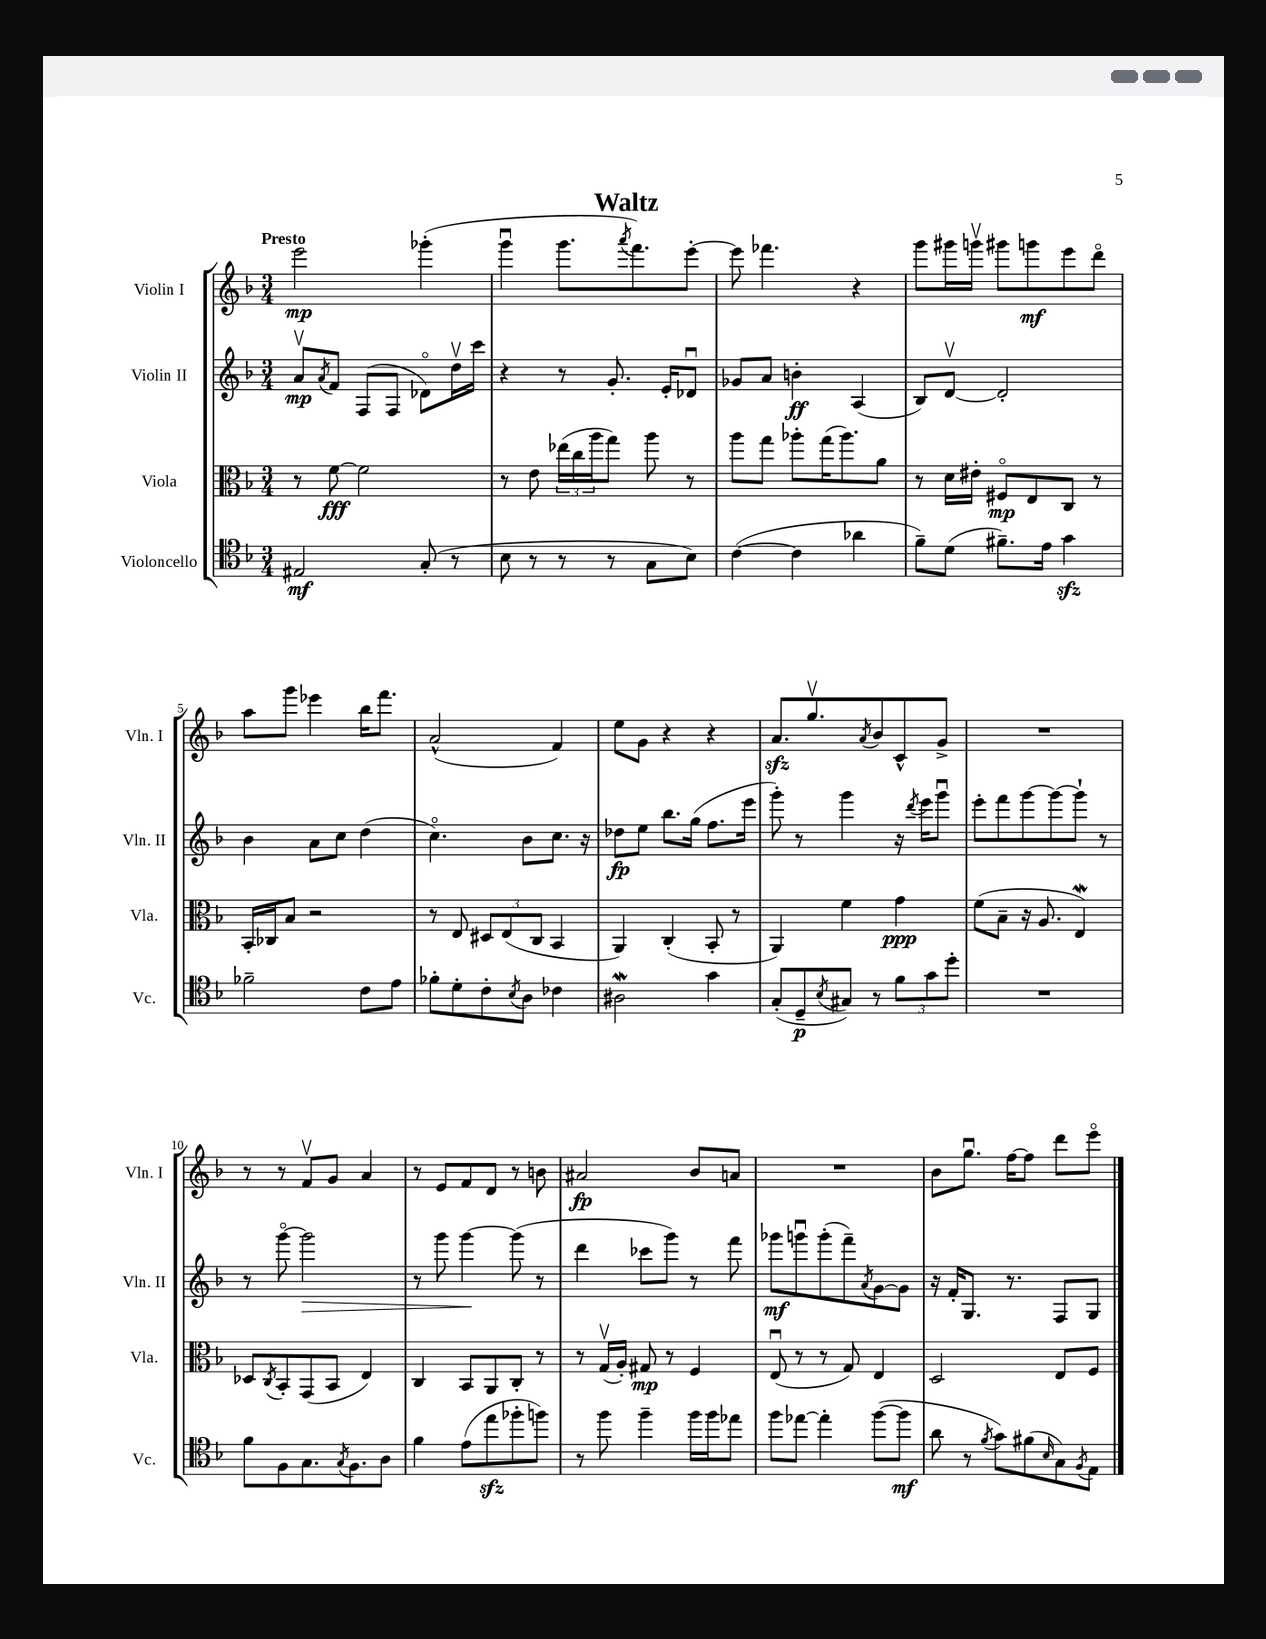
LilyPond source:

\header { title = "Waltz" }
<<
\new StaffGroup <<
\new Staff = "s0" \with { instrumentName = "Violin I" shortInstrumentName = "Vln. I" } {
    \clef treble \key f \major \numericTimeSignature \time 3/4 \tempo "Presto"
    e'''2\mp ges'''4-.( |
    g'''4\downbow g'''8. \acciaccatura { a'''8 } f'''8.) e'''8~-. |
    e'''8 fes'''4. r4 |
    g'''8 gis'''16 g'''16\upbow gis'''8 g'''8\mf e'''8 d'''8\flageolet |
    a''8 g'''8 ees'''4 bes''16 f'''8. |
    a'2-^( f'4) |
    e''8 g'8 r4 r4 |
    a'8.\sfz g''8.\upbow \acciaccatura { a'8 } bes'8 c'8-^ g'8-> |
    R2. |
    r8 r8 f'8\upbow g'8 a'4 |
    r8 e'8 f'8 d'8 r8 b'8 |
    ais'2\fp bes'8 a'8 |
    R2. |
    bes'8 g''8.\downbow f''16~ f''8 d'''8 e'''8\flageolet \bar "|." |
}
\new Staff = "s1" \with { instrumentName = "Violin II" shortInstrumentName = "Vln. II" } {
    \clef treble \key f \major \numericTimeSignature \time 3/4
    a'8\upbow\mp \acciaccatura { a'8 } f'8 f8( f8 des'8\flageolet) d''16\upbow c'''16 |
    r4 r8 g'8.-. e'16-. des'8\downbow |
    ges'8 a'8 b'4-.\ff a4( |
    bes8) d'8~\upbow d'2-. |
    bes'4 a'8 c''8 d''4( |
    c''4.\flageolet) bes'8 c''8. r16 |
    des''8\fp e''8 bes''8. g''16( f''8. e'''16 |
    g'''8-.) r8 g'''4 r16 \acciaccatura { d'''8 } e'''16 g'''8\downbow |
    e'''8-. f'''8 g'''8~ g'''8~ g'''8-! r8 |
    r8 g'''8~\flageolet g'''2\> |
    r8 g'''8 g'''4~\! g'''8( r8 |
    d'''4 ces'''8 g'''8) r8 f'''8 |
    ges'''8\mf g'''8\downbow g'''8-.( f'''8--) \acciaccatura { a'8 } g'8~ g'8 |
    r16 f'16-. g8. r8. f8 g8 \bar "|." |
}
\new Staff = "s2" \with { instrumentName = "Viola" shortInstrumentName = "Vla." } {
    \clef alto \key f \major \numericTimeSignature \time 3/4
    r8 f'8~\fff f'2 |
    r8 e'8 \tuplet 3/2 { ees''16( c''16 a''16 } g''8) a''8 r8 |
    a''8 g''8 aes''8-. g''16( aes''8.) a'8 |
    r8 d'16 eis'16-. fis8\flageolet\mp e8 c8 r8 |
    bes,16-. ces16 bes8 r2 |
    r8 e8 \tuplet 3/2 { dis8 e8( c8 } bes,4 |
    a,4) c4-.( bes,8-. r8 |
    a,4) f'4 g'4\ppp |
    f'8( bes8-- r16 a8. e4\mordent) |
    des8 \acciaccatura { c8 } bes,8-. g,8( bes,8 e4) |
    c4 bes,8 a,8 c8-. r8 |
    r8 g16\upbow( a16-.) gis8\mp r8 f4 |
    e8\downbow( r8 r8 g8) e4 |
    d2 e8 f8 \bar "|." |
}
\new Staff = "s3" \with { instrumentName = "Violoncello" shortInstrumentName = "Vc." } {
    \clef tenor \key f \major \numericTimeSignature \time 3/4
    eis2\mf g8-.( r8 |
    bes8 r8 r8 r8 g8 bes8) |
    c'4~( c'4 aes'4 |
    f'8--) d'8( fis'8.--) e'16 g'4\sfz |
    fes'2-- c'8 e'8 |
    fes'8-. d'8-. c'8-. \acciaccatura { bes8 } a8 ces'4 |
    ais2\mordent g'4 |
    g8-.( d8--\p \acciaccatura { bes8 } gis8) r8 \tuplet 3/2 { f'8 g'8 d''8-. } |
    R2. |
    f'8 f8 g8. \acciaccatura { g8 } f8. a8 |
    f'4 e'8( e''8\sfz fes''8-. f''8) |
    r8 f''8 f''4-- f''16 f''16 ees''8 |
    f''8 ees''8~ ees''4-. f''8~( f''8\mf |
    a'8 r8 \acciaccatura { f'8 } g'8) fis'8( \grace { bes16 } g8) \acciaccatura { f8 } e8 \bar "|." |
}
>>
>>
